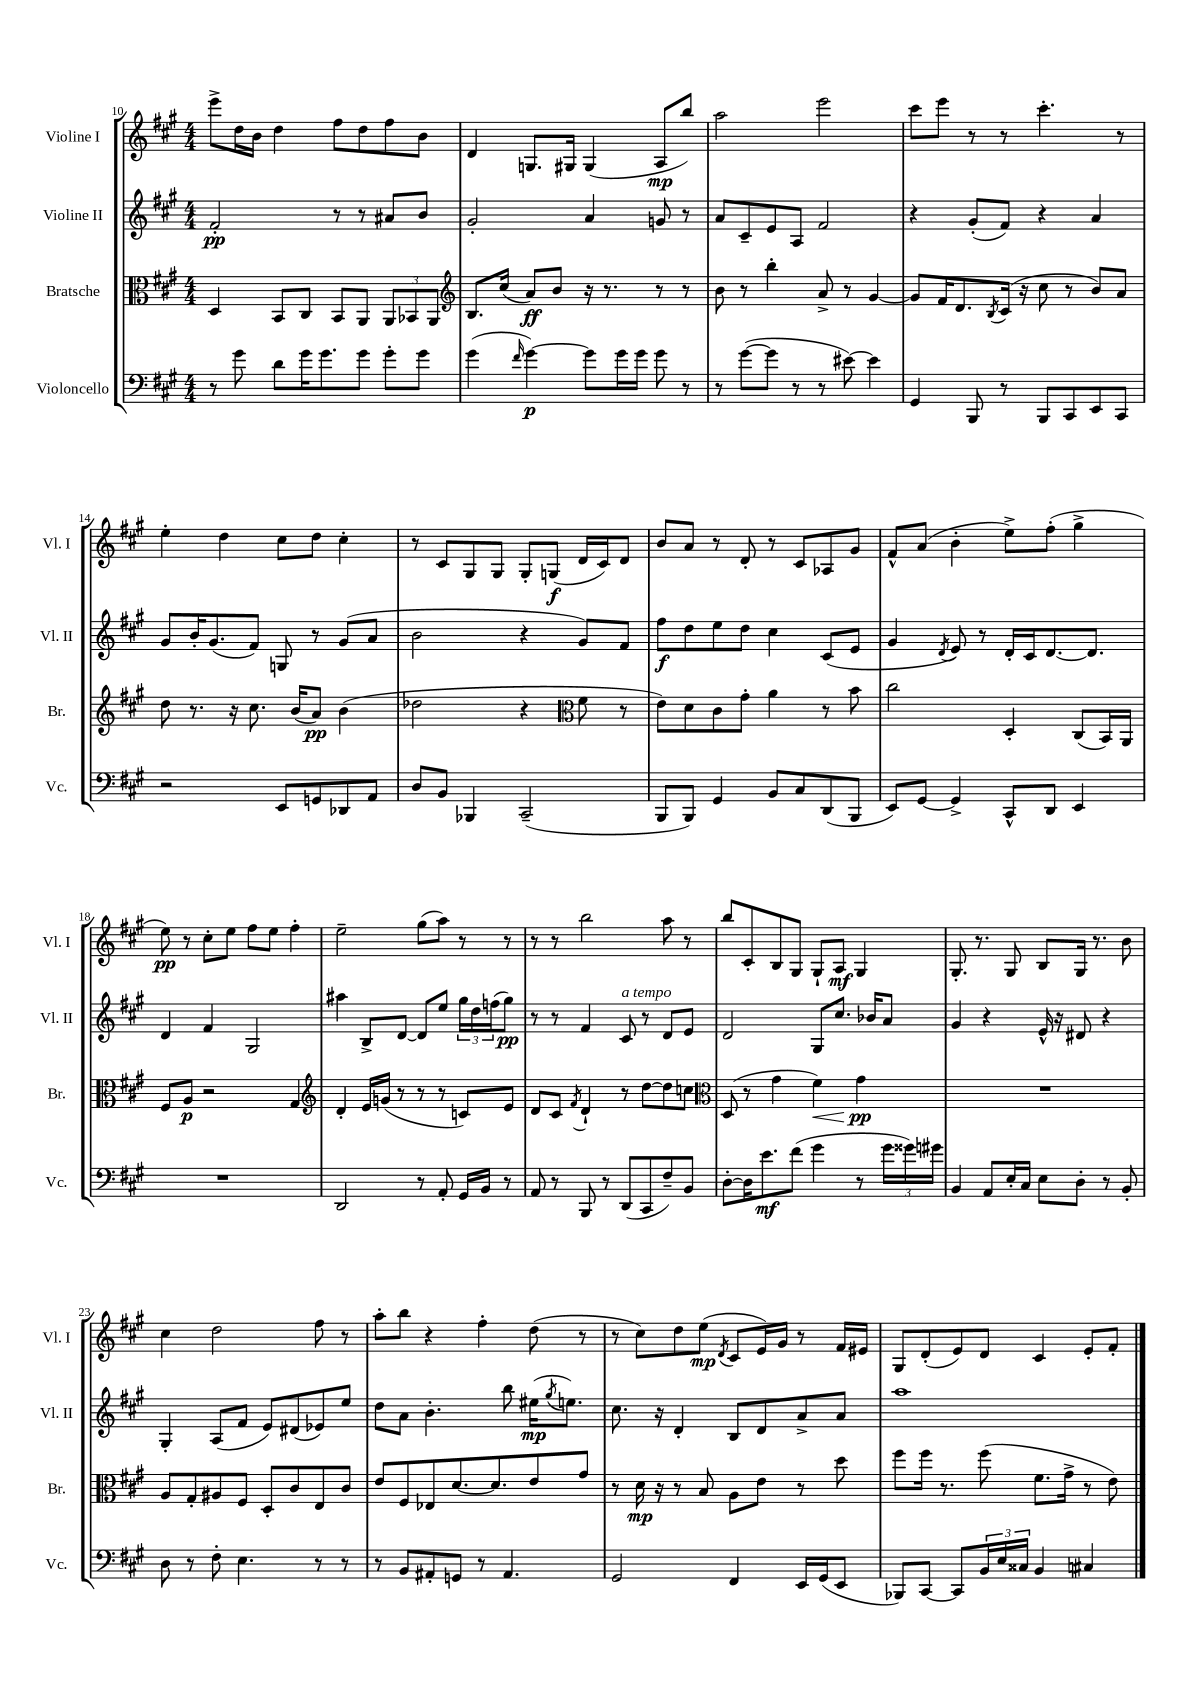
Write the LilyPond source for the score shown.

<<
\new StaffGroup <<
\new Staff = "s0" \with { instrumentName = "Violine I" shortInstrumentName = "Vl. I" } {
    \clef treble \key a \major \numericTimeSignature \time 4/4
    e'''8-> d''16 b'16 d''4 fis''8 d''8 fis''8 b'8 |
    d'4 g8. gis16 gis4( a8\mp b''8) |
    a''2 e'''2 |
    cis'''8 e'''8 r8 r8 cis'''4.-. r8 |
    e''4-. d''4 cis''8 d''8 cis''4-. |
    r8 cis'8 gis8 gis8 gis8-. g8\f( d'16 cis'16) d'8 |
    b'8 a'8 r8 d'8-. r8 cis'8 aes8 gis'8 |
    fis'8-^ a'8( b'4-. e''8->) fis''8-.( gis''4-> |
    e''8\pp) r8 cis''8-. e''8 fis''8 e''8 fis''4-. |
    e''2-- gis''8( a''8) r8 r8 |
    r8 r8 b''2 a''8 r8 |
    b''8 cis'8-. b8 gis8 gis8-! a8\mf gis4 |
    gis8.-. r8. gis8 b8 gis16 r8. b'8 |
    cis''4 d''2 fis''8 r8 |
    a''8-. b''8 r4 fis''4-. d''8( r8 |
    r8 cis''8) d''8 e''8\mp( \acciaccatura { d'8 } cis'8 e'16) gis'16 r8 fis'16 eis'16 |
    gis8 d'8-.( e'8) d'8 cis'4 e'8-. fis'8-. \bar "|." |
}
\new Staff = "s1" \with { instrumentName = "Violine II" shortInstrumentName = "Vl. II" } {
    \clef treble \key a \major \numericTimeSignature \time 4/4
    fis'2-.\pp r8 r8 ais'8 b'8 |
    gis'2-. a'4 g'8 r8 |
    a'8 cis'8-- e'8 a8 fis'2 |
    r4 gis'8-.( fis'8) r4 a'4 |
    gis'8 b'16-. gis'8.( fis'8) g8 r8 gis'8( a'8 |
    b'2 r4 gis'8) fis'8 |
    fis''8\f d''8 e''8 d''8 cis''4 cis'8( e'8 |
    gis'4 \acciaccatura { d'8 } e'8) r8 d'16-. cis'16 d'8.~ d'8. |
    d'4 fis'4 gis2 |
    ais''4 b8-> d'8~ d'8 e''8 \tuplet 3/2 { gis''16 d''16 f''16( } gis''8\pp) |
    r8 r8 fis'4 cis'8^\markup { \italic "a tempo" } r8 d'8 e'8 |
    d'2 gis8 cis''8. bes'16 a'8 |
    gis'4 r4 e'16-^ r16 dis'8 r4 |
    gis4-. a8( fis'8 e'8) dis'8( ees'8) e''8 |
    d''8 a'8 b'4.-. b''8 eis''16\mp( \acciaccatura { gis''8 } e''8.) |
    cis''8. r16 d'4-. b8 d'8 a'8-> a'8 |
    a''1 \bar "|." |
}
\new Staff = "s2" \with { instrumentName = "Bratsche" shortInstrumentName = "Br." } {
    \clef alto \key a \major \numericTimeSignature \time 4/4
    d4 b,8 cis8 b,8 a,8 \tuplet 3/2 { a,8 bes,8 a,8 } |
    \clef treble b8. cis''16( a'8\ff) b'8 r16 r8. r8 r8 |
    b'8 r8 b''4-. a'8-> r8 gis'4~ |
    gis'8 fis'16 d'8. \acciaccatura { b8 } cis'16( r16 cis''8 r8 b'8) a'8 |
    d''8 r8. r16 cis''8. b'16( a'8\pp) b'4( |
    des''2 r4 \clef alto fis'8 r8 |
    e'8) d'8 cis'8 gis'8-. a'4 r8 b'8 |
    cis''2 d4-. cis8( b,16) a,16 |
    fis8 a8\p r2 gis4 |
    \clef treble d'4-. e'16 g'16( r8 r8 r8 c'8) e'8 |
    d'8 cis'8 \acciaccatura { fis'8 } d'4-! r8 d''8~ d''8 c''8 |
    \clef alto d8( r8 gis'4 fis'4\<) gis'4\pp\! |
    R1 |
    a8 gis8-. ais8 fis8 d8-. cis'8 e8 cis'8 |
    e'8 fis8 ees8 d'8.~ d'8. e'8 gis'8 |
    r8 d'16\mp r16 r8 b8 a8 e'8 r8 d''8 |
    fis''8 fis''16 r8. fis''8( fis'8. gis'16-> r8 e'8) \bar "|." |
}
\new Staff = "s3" \with { instrumentName = "Violoncello" shortInstrumentName = "Vc." } {
    \clef bass \key a \major \numericTimeSignature \time 4/4
    r8 gis'8 d'8 gis'16 gis'8. gis'8 gis'8-. gis'8 |
    gis'4( \grace { fis'16 } gis'4~\p) gis'8 gis'16 gis'16 gis'8 r8 |
    r8 gis'8~( gis'8 r8 r8 eis'8~) eis'4 |
    gis,4 b,,8 r8 b,,8 cis,8 e,8 cis,8 |
    r2 e,8 g,8 des,8 a,8 |
    d8 b,8 bes,,4 cis,2--( |
    b,,8 b,,8) gis,4 b,8 cis8 d,8( b,,8 |
    e,8) gis,8~ gis,4-> cis,8-^ d,8 e,4 |
    R1 |
    d,2 r8 a,8-. gis,16 b,16 r8 |
    a,8 r8 b,,8 r8 d,8( cis,8 fis8--) b,8 |
    d8~-. d16 e'8.\mf fis'8( gis'4 r8 \tuplet 3/2 { gis'16 gisis'16) gis'16 } |
    b,4 a,8 e16-. cis16 e8 d8-. r8 b,8-. |
    d8 r8 fis8-. e4. r8 r8 |
    r8 b,8 ais,8-. g,8 r8 ais,4. |
    gis,2 fis,4 e,16 gis,16( e,8 |
    bes,,8) cis,8~ cis,8 \tuplet 3/2 { b,16 e16 cisis16 } b,4 cis4 \bar "|." |
}
>>
>>
\layout { \context { \Score currentBarNumber = #10 } }
